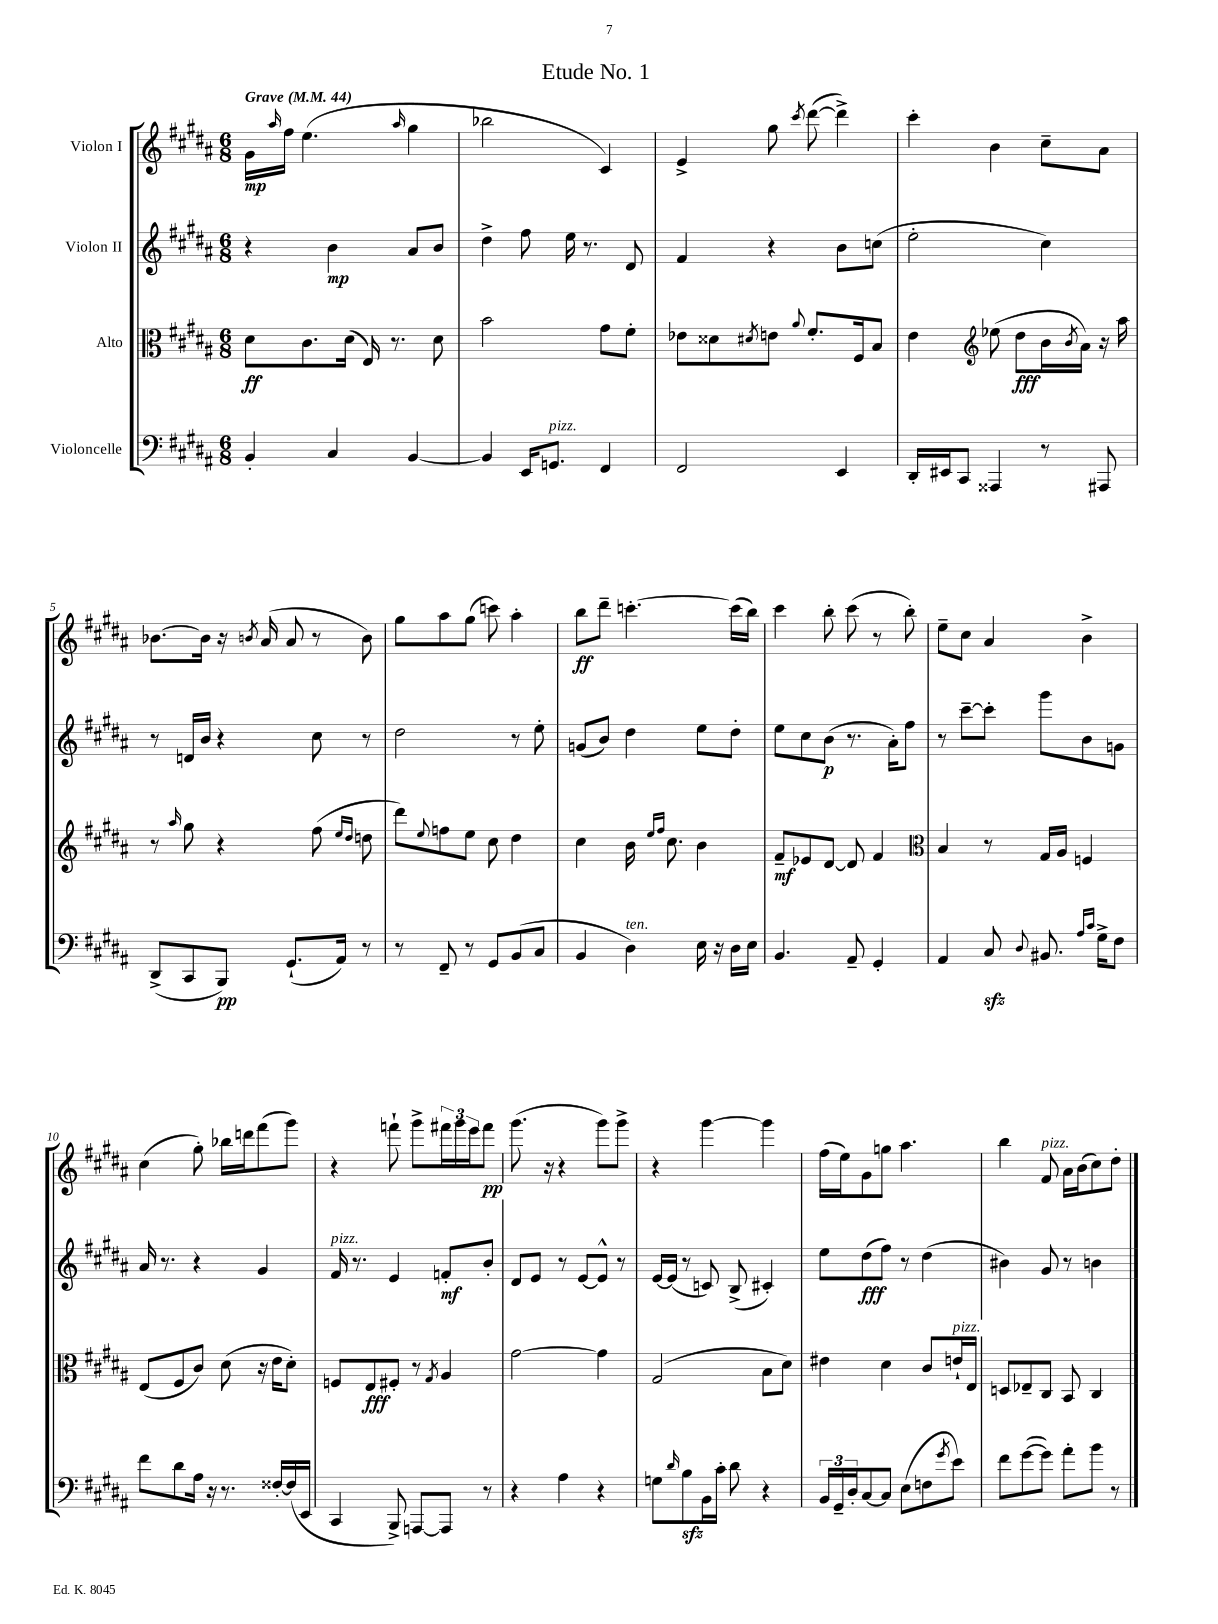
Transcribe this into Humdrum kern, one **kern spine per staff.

**kern	**kern	**kern	**kern
*staff4	*staff3	*staff2	*staff1
*clefF4	*clefC3	*clefG2	*clefG2
*k[f#c#g#d#a#]	*k[f#c#g#d#a#]	*k[f#c#g#d#a#]	*k[f#c#g#d#a#]
*M6/8	*M6/8	*M6/8	*M6/8
*MM44	*MM44	*MM44	*MM44
4BB'	8d#	4r	16g#
.	.	.	16qqaa#
.	.	.	16ff#
.	8.c#	.	(4.ee
4C#	.	4b	.
.	(16d#	.	.
.	16E)	.	.
.	8.r	.	.
.	.	.	16qqaa#
[4BB	.	8a#	4gg#
.	8d#	8b	.
=	=	=	=
4BB]	2b	4dd#^	2bb-
16EE	.	8ff#	.
8.GG	.	.	.
.	.	16ee	.
.	.	8.r	.
4FF#	8g#	.	4c#)
.	8f#'	8d#	.
=	=	=	=
2FF#	8e-	4f#	4e^
.	8d##	.	.
.	8qd#	.	.
.	8e	4r	8gg#
.	8qqa#	.	8qccc#
.	8.f#'	.	([8ddd#
4EE	.	8b	4ddd#^])
.	16F#	.	.
.	8B	(8cc	.
=	=	=	=
16DD#'	4e	2ee'	4ccc#'
16EE#	.	.	.
8CC#	.	.	.
*	*clefG2	*	*
4AAA##	(8ee-	.	4b
.	8dd#	.	.
8r	16b	4cc#)	8cc#~
.	8qb	.	.
.	16a#)	.	.
8AAA#	16r	.	8a#
.	16aa#	.	.
=	=	=	=
(8DD#^	8r	8r	[8.b-
.	16qqaa#	.	.
8CC#	8gg#	16d	.
.	.	16b	16b-]
8BBB)	4r	4r	16r
.	.	.	8qb
.	.	.	(16a#
(8.GG#`	.	.	8a#
.	(8ff#	8cc#	8r
16AA#)	.	.	.
.	16qqee	.	.
.	16qqdd#	.	.
8r	8dd	8r	8b)
=	=	=	=
8r	8ddd#)	2dd#	8gg#
.	8qqee	.	.
8FF#~	8ff	.	8aa#
8r	8ee	.	(8gg#
8GG#	8cc#	.	8ccc)
(8BB	4dd#	8r	4aa#'
8C#	.	8ee'	.
=	=	=	=
4BB	4cc#	(8g	8bb
.	.	8b)	8ddd#~
4D#)	16b	4dd#	[4.ccc'
.	16qqee	.	.
.	16qqff#	.	.
.	8.cc#	.	.
16E	4b	8ee	.
16r	.	.	.
16D#	.	8dd#'	(16ccc]
16E	.	.	16bb)
=	=	=	=
4.BB	8f#~	8ee	4ccc#
.	8e-	8cc#	.
.	[8d#	(8b	8bb'
8AA#~	8d#]	8.r	(8ccc#
4GG#'	4f#	.	8r
.	.	16a#')	.
.	.	8ff#	8bb')
=	=	=	=
*	*clefC3	*	*
4AA#	4B	8r	8ee~
.	.	[8ccc#~	8cc#
8C#	8r	8ccc#']	4a#
8qqD#	.	.	.
8.BB#	16G#	8ggg#	.
.	16A#	.	.
.	4F	8b	4b^
16qqA#	.	.	.
16qqc#	.	.	.
16G#^	.	.	.
8F#	.	8g	.
=	=	=	=
8f#	(8E	16a#	(4cc#
.	.	8.r	.
8d#	8F#	.	.
16A#	8c#)	4r	8gg#')
16r	.	.	.
8.r	(8d#	.	16bb-
.	.	.	16ddd
.	16r	4g#	(8fff#
[16F##'	16e	.	.
(16F##]	8d#')	.	8ggg#)
16EE	.	.	.
=	=	=	=
4CC#	8F	16f#	4r
.	.	8.r	.
.	8E	.	.
8BBB^)	8F#'	4e	8fff`
[8AAA	8r	.	8ggg#^
.	8qG#	.	.
8AAA]	4A#	8f'	24fff#
.	.	.	24ggg#
.	.	.	24eee
8r	.	8b'	8fff#
=	=	=	=
4r	[2g#	8d#	(8.ggg#
.	.	8e	.
.	.	.	16r
4A#	.	8r	4r
.	.	[8e	.
4r	4g#]	8e^^]	8ggg#)
.	.	8r	8ggg#^
=	=	=	=
8G	(2G#	[16e	4r
.	.	(16e]	.
16qqd#	.	.	.
8B	.	8r	.
16BB	.	8c)	[4ggg#
16c#'	.	.	.
8d#	.	(8B^	.
4r	8B	4c#')	4ggg#]
.	8d#)	.	.
=	=	=	=
24BB	4e#	8ee	(16ff#
24GG#~	.	.	.
.	.	.	16ee)
24D#'	.	.	.
[8C#	.	(8dd#	8g#
8C#]	4d#	8ff#)	8gg
(8E	.	8r	4.aa#
8F	8c#	(4dd#	.
8qg#	.	.	.
8e)	16e`	.	.
.	16E	.	.
=	=	=	=
8f#	8D	4b#)	4bb
([8g#	8E-~	.	.
8g#])	8C#	8g#	8f#
8a#'	8BB	8r	16a#
.	.	.	(16b
8b	4C#	4b	8cc#)
8r	.	.	8dd#'
==	==	==	==
*-	*-	*-	*-
